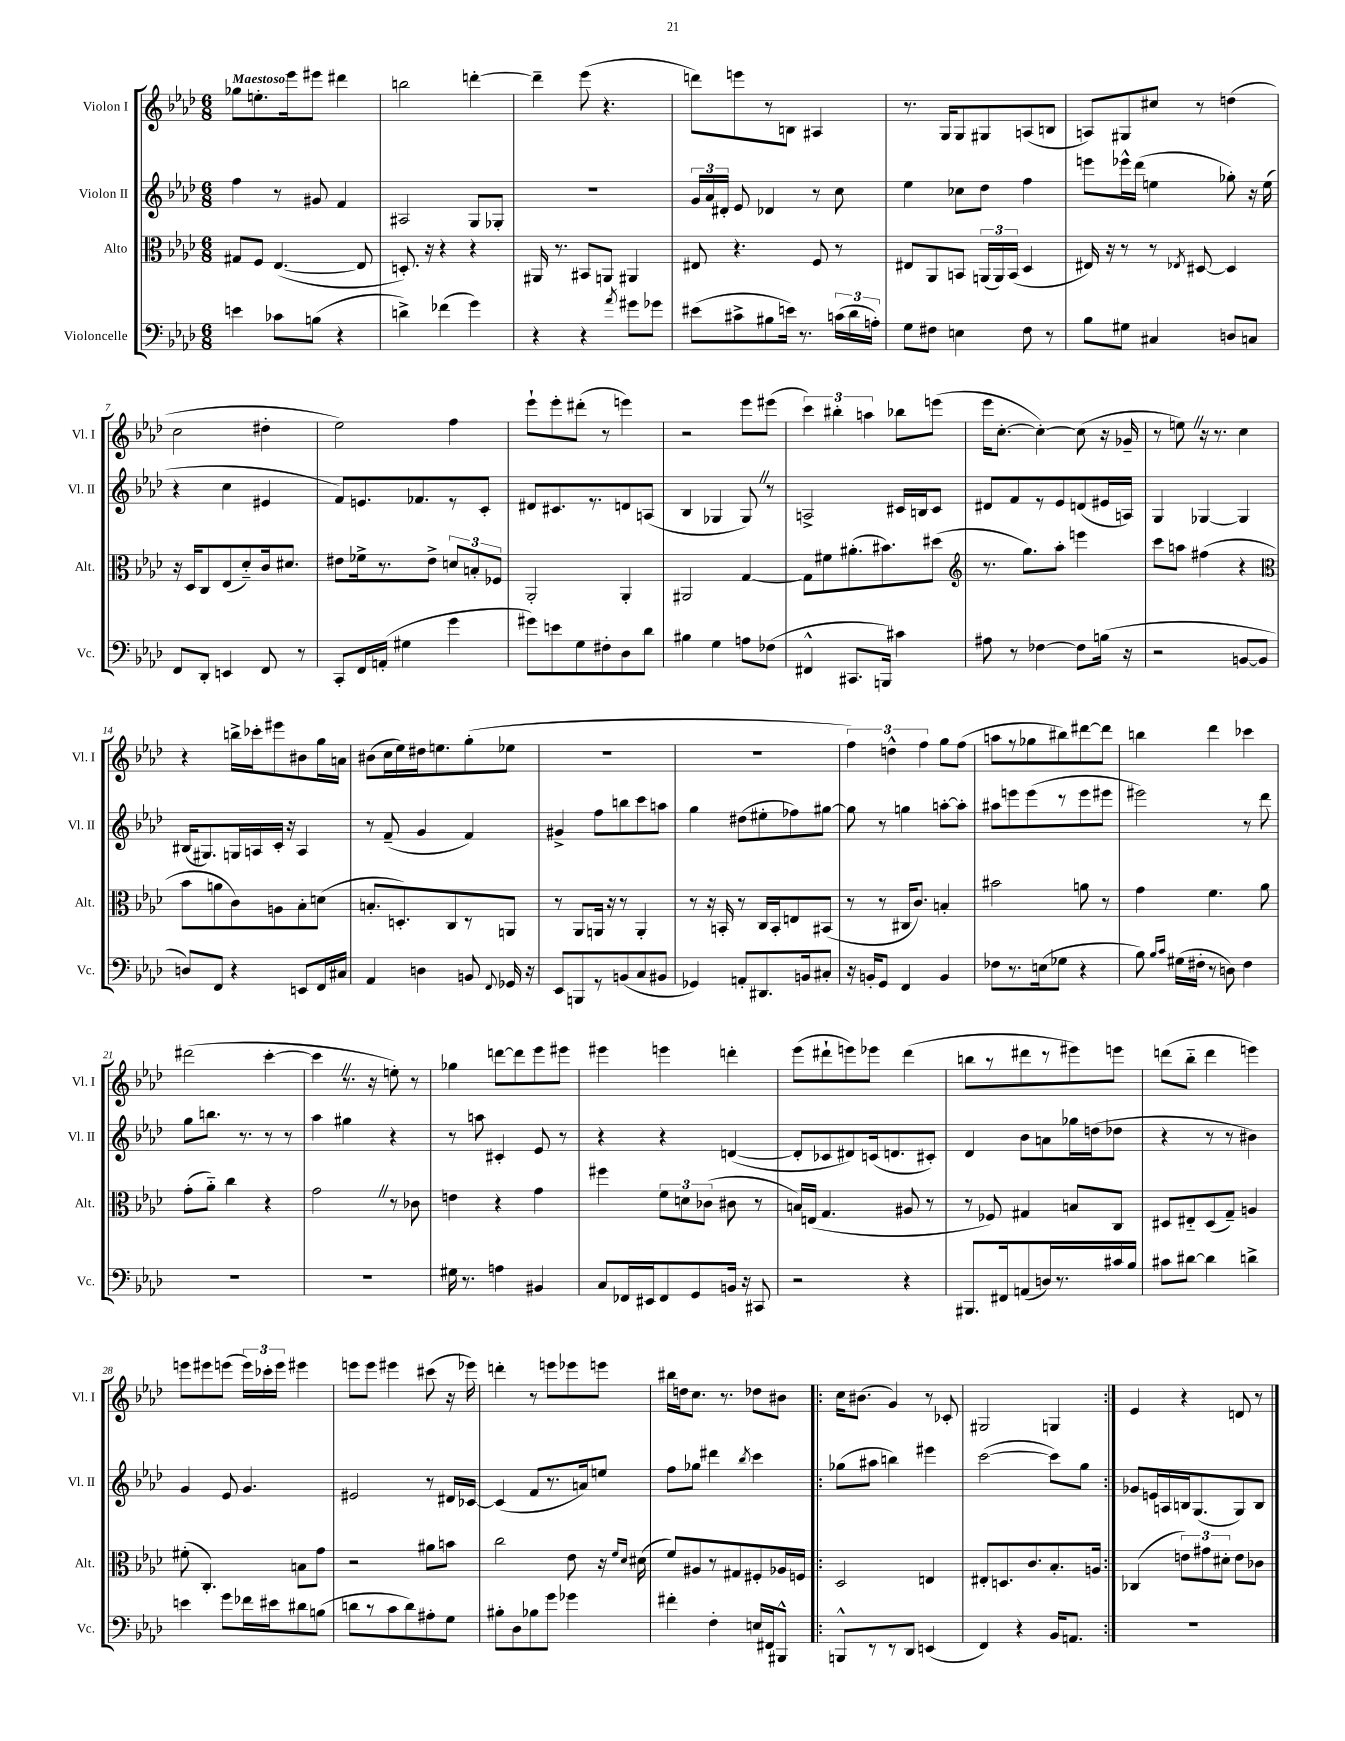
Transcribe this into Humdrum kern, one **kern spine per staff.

**kern	**kern	**kern	**kern
*staff4	*staff3	*staff2	*staff1
*clefF4	*clefC3	*clefG2	*clefG2
*k[b-e-a-d-]	*k[b-e-a-d-]	*k[b-e-a-d-]	*k[b-e-a-d-]
*M6/8	*M6/8	*M6/8	*M6/8
4e\	8G#/L	4ff\	8gg-\L
.	8F/J	.	8.ee'\
8c-\L	([4.E-/	8r	.
.	.	.	16eee-\k
(8B\J	.	8g#/	8eee#\J
4r	.	4f/	4ddd#\
.	8E-/]	.	.
=	=	=	=
4d^\)	8.D'/)	2A#/	2bb\
.	16r	.	.
(4f-\	4r	.	.
4g\)	4r	8G/L	[4ddd'\
.	.	8G-'/J	.
=	=	=	=
4r	16AA#/	2.r	4ddd~\]
.	8.r	.	.
4r	8BB#/L	.	(8eee-\
.	8AA/J	.	4.r
8qa-/	.	.	.
8g#\L	4AA#/	.	.
8g-\J	.	.	.
=	=	=	=
(8e#\L	8E#/	24g/LL	8ddd\L)
.	.	24a-/	.
.	.	24d#'/JJ	.
8c#^\	4.r	8e-/	8eee\
8B#\	.	4d-/	8r
16e\Jk)	.	.	8B\J
8.r	.	.	.
.	8F/	8r	4A#/
(24c\LL	8r	8cc\	.
24d-\	.	.	.
24A'\JJ)	.	.	.
=	=	=	=
8G\L	8E#/L	4ee-\	8.r
8F#\J	8AA-/	.	.
.	.	.	16G/LK
4E\	8BB/J	8cc-\L	8G/
.	(24AA/LL	8dd-\J	8G#/
.	24AA/)	.	.
.	(24BB/JJ	.	.
8F#\	4D-/	4ff\	(8A/
8r	.	.	8B/J
=	=	=	=
8B-\L	16E#/)	8eee\L	8A/L)
.	16r	.	.
8G#\J	8r	16eee-^^\L	8G#/
.	.	(16ddd-\JJ	.
4C#/	8r	4ee\	8cc#/J
.	8qE-/	.	.
.	[8D#/	.	8r
8D/L	4D#/]	8gg-'\)	(4dd\
8C/J	.	16r	.
.	.	(16ee\	.
=	=	=	=
8FF/L	16r	4r	2cc\
.	16D-/LK	.	.
8DD-'/J	8C/	.	.
4EE/	(8E-/	4cc\	.
.	8d-'~/)	.	.
8FF/	16c/k	4e#/	4dd#'\
.	8.d#/J	.	.
8r	.	.	.
=	=	=	=
8CC'/L	8e#\L	8f/L)	2ee-\)
16FF/L	16f-^\k	8.e/	.
(16AA'/JJ	8.r	.	.
4G#\	.	.	.
.	.	8.f-/	.
.	8e#^\J	.	.
4g\	12d/L	8r	4ff\
.	12B'/	.	.
.	.	8c'/J	.
.	12F-/J	.	.
=	=	=	=
8g#\L)	2AA-'/	8d#/L	8eee-`\L
8e\	.	8.c#/	8eee-'\
8G\	.	.	(8ddd#'\J
.	.	8.r	.
8F#'\	.	.	8r
8D-\	4AA-'/	8d/	4eee\)
8d-\J	.	(8A/J	.
=	=	=	=
4B#\	2AA#/	4B-/	2r
4G\	.	4G-/	.
8A\L	[4G/	8G-/)	8eee-\L
(8F-\J	.	8r	(8eee#\J
=	=	=	=
4FF#^^/	8G\]L	2A^/	6ccc\)
.	8f#\	.	.
.	.	.	6bb#'\
8.CC#/L	(8.a#'\	.	.
.	.	.	6aa\
16BBB/Jk)	8.b#\)	.	.
4c#\	.	16c#/LL	8bb-\L
.	.	16B/J	.
.	(8dd#\J	8c#/J	(8eee\J
=	=	=	=
*	*clefG2	*	*
8A#\	8.r	8d#/L	16eee-\LK
.	.	.	[8.cc'\J
8r	.	8f/	.
.	8.gg\L)	.	.
[4F-\	.	8r	4cc'\_)
.	8aa-'\J	8e-/	.
8F-\]L	4eee\	(8d/	(8cc\]
(16B\Jk	.	16e#/L	16r
16r	.	16A/JJ)	16g-~/
=	=	=	=
2r	8ccc\L	4G/	8r
.	8aa\J	.	8ee\)
.	(4ff#\	[4G-/	16r
.	.	.	8.r
[8BB/L	4r	4G-/]	4cc\
8BB/]J	.	.	.
=	=	=	=
*	*clefC3	*	*
8D/L)	8b-\L	(16B#/LK	4r
.	.	8.G#/)	.
8FF/J	8a\	.	.
4r	8c\)	16G/L	16bb^\LL
.	.	16A/	16ccc-'\J
.	8A\	16c'/JJ	8eee#\
.	.	16r	.
8EE/L	8B-'\	4A/	8b#\
16FF/L	(8d\J	.	16gg\L
16C#/JJ	.	.	16a\JJ
=	=	=	=
4AA-/	8.B'/L	8r	(8b#\L
.	.	(8f~/	16cc\L
.	8.D'/)	.	16ee-\)
4D\	.	4g/	16dd#\J
.	.	.	8.ee\
.	8C/	.	.
8BB/	8r	4f/)	(8gg'\
8qqFF/	.	.	.
16GG-/	8AA/J	.	8ee-\J
16r	.	.	.
=	=	=	=
8EE-/L	8r	4g#^/	2.r
8BBB/	8AA-/L	.	.
8r	16AA/Jk	8ff\L	.
.	16r	.	.
(8BB/	8r	8bb\	.
8C/	4AA'/	8ccc\	.
8BB#/J	.	8aa\J	.
=	=	=	=
4GG-/)	8r	4gg\	2.r
.	16r	.	.
.	16BB'/	.	.
8AA'/L	8r	(8dd#\L	.
8.DD#/	16C/LL	8ee#'\	.
.	16BB'/J	.	.
.	8E/	8ff-\)	.
16BB/k	.	.	.
8C#'/J	(8BB#/J	[8gg#\J	.
=	=	=	=
16r	8r	8gg#\]	6ff\)
16BB'/LK	.	.	.
8GG/J	8r	8r	.
.	.	.	6dd^^\
4FF/	16C#/LK	4gg\	.
.	8.c/J)	.	.
.	.	.	6ff\
4BB/	4B'/	[8aa'\L	8gg\L
.	.	8aa'\]J	(8ff\J
=	=	=	=
8F-\L	2b#\	8aa#\L	8aa\L
8.r	.	8eee\	8r
.	.	(8eee\	8gg-\
(16E\k	.	.	.
8G-\J	.	8r	8bb#\)
4r	8a\	8eee\	[8ddd#\
.	8r	8eee#\J	8ddd#\]J
=	=	=	=
8B-\)	4g\	2eee#\)	4bb\
16qqB-/LL	.	.	.
16qqc/JJ	.	.	.
(16G#\LL	.	.	.
16F#'\JJ	.	.	.
8r	4.f\	.	4ddd-\
8D\)	.	.	.
4F#\	.	8r	4ccc-\
.	8a-\	8ddd-\	.
=	=	=	=
2.r	(8g'\L	8gg\L	(2ddd#\
.	8a-'~\J)	8.bb\J	.
.	4cc\	.	.
.	.	8.r	.
.	4r	8r	[4ccc'\
.	.	8r	.
=	=	=	=
2.r	2g\	4aa-\	4ccc\]
.	.	4gg#\	8.r
.	.	.	16r
.	8r	4r	8ee'\)
.	8c-\	.	8r
=	=	=	=
16G#\	4e\	8r	4gg-\
8.r	.	.	.
.	.	8aa\	.
4A\	4r	4c#'/	[8ddd\L
.	.	.	8ddd\]
4BB#/	4g\	8e-/	8eee-\
.	.	8r	8eee#\J
=	=	=	=
8C/L	4ff#\	4r	4eee#\
16FF-/L	.	.	.
16EE#/J	.	.	.
8FF-/	12f\L	4r	4eee\
.	12d\	.	.
8GG/	.	.	.
.	(12c-\J	.	.
16BB/Jk	8c#\	([4d/	4ddd'\
16r	.	.	.
8CC#/	8r	.	.
=	=	=	=
2r	16B/LL)	8d'/]L	(8eee-\L
.	(16E/JJ	.	.
.	4.G/	8c-/	8ddd#`\
.	.	8d#/)	8eee\)
.	.	(16c/k	8eee-\J
.	.	8.d/	.
4r	8A#/	.	(4ddd#\
.	8r	8c#'/J)	.
=	=	=	=
8.BBB#/L	8r	4d-/	8bb\L
.	8F-/)	.	8r
16FF#/k	.	.	.
(8AA/	4G#/	8b-\L	8ddd#\
16D/L)	.	8a\	8r
8.r	.	.	.
.	8B/L	16gg-\L	8eee#\)
.	.	(16dd\J	.
16c#/	8C/J	8dd-\J	8eee\J
16B-/JJ	.	.	.
=	=	=	=
8c#\L	8D#/L	4r	(8ddd\L
[8d#\J	8E#'~/	.	8bb-'~\J
4d#\]	(8D#/	8r	4ddd\
.	8G~/J)	8r	.
4d^\	4A/	4b#\)	4eee\)
=	=	=	=
4e\	(8f#'\	4g/	8eee\L
.	4.C'/)	.	8eee#\
8g\L	.	8e-/	(8eee\J
16f-\L	.	4.g/	24eee\LL)
.	.	.	24ccc-'\
16e#\J	.	.	.
.	.	.	24eee\JJ
8d#\	8B\L	.	4eee#\
(8B\J	8g\J	.	.
=	=	=	=
8d\L	2r	2e#/	8eee\L
8r	.	.	8eee\J
8c\	.	.	4eee#\
8d\)	.	.	.
8A#'\	8a#\L	8r	(8ccc#\
8G\J	8b\J	16d#/LL	16r
.	.	[16c-/JJ	16eee-\)
=	=	=	=
8B#'\L	2cc\	(4c-/]	4ddd'\
8D-\	.	.	.
8B-\	.	8f/L	8r
8g\J	.	8.r	8eee\L
4g-\	8e-\	.	8eee-\
.	.	16a/k)	.
.	16r	8ee/J	8eee\J
.	16qqf/LL	.	.
.	16qqd-/JJ	.	.
.	(16d#\	.	.
=	=	=	=
4f#'\	8f/L)	8ff\L	16bb#\LL
.	.	.	16dd\J
.	8A#/	8gg-\J	8.cc\J
4F'\	8r	4ddd#\	.
.	.	.	8.r
.	8G#/	.	.
.	.	8qbb-/	.
16E/LL	8F#'/	4ccc\	8dd-\L
16FF#/J	.	.	.
8BBB#^^/J	16A-/L	.	8b#\J
.	16F/JJ	.	.
=!|:	=!|:	=!|:	=!|:
8BBB^^/L	2D-/	(8gg-\L	16cc\LK
.	.	.	(8.b#\J
8r	.	8aa#\J	.
8r	.	4bb\)	4g/)
8DD-/J	.	.	.
(4EE/	4E/	4eee#\	8r
.	.	.	8c-'/
=	=	=	=
4FF/)	8E#'/L	([2ccc\	2G#/
.	8.D/	.	.
4r	.	.	.
.	8.c/	.	.
16BB-/LK	8.B-'/	8ccc\]L)	4G/
8.AA/J	.	.	.
.	.	8gg\J	.
.	16A/Jk	.	.
=:|!	=:|!	=:|!	=:|!
2.r	(4C-/	8g-/L	4e-/
.	.	16e/L	.
.	.	16A/	.
.	12e\L)	16B/J	4r
.	.	(8.G/	.
.	12g#\	.	.
.	12d#'\J	.	.
.	8e\L	8G/)	8d/
.	8c-\J	8B/J	8r
==	==	==	==
*-	*-	*-	*-
